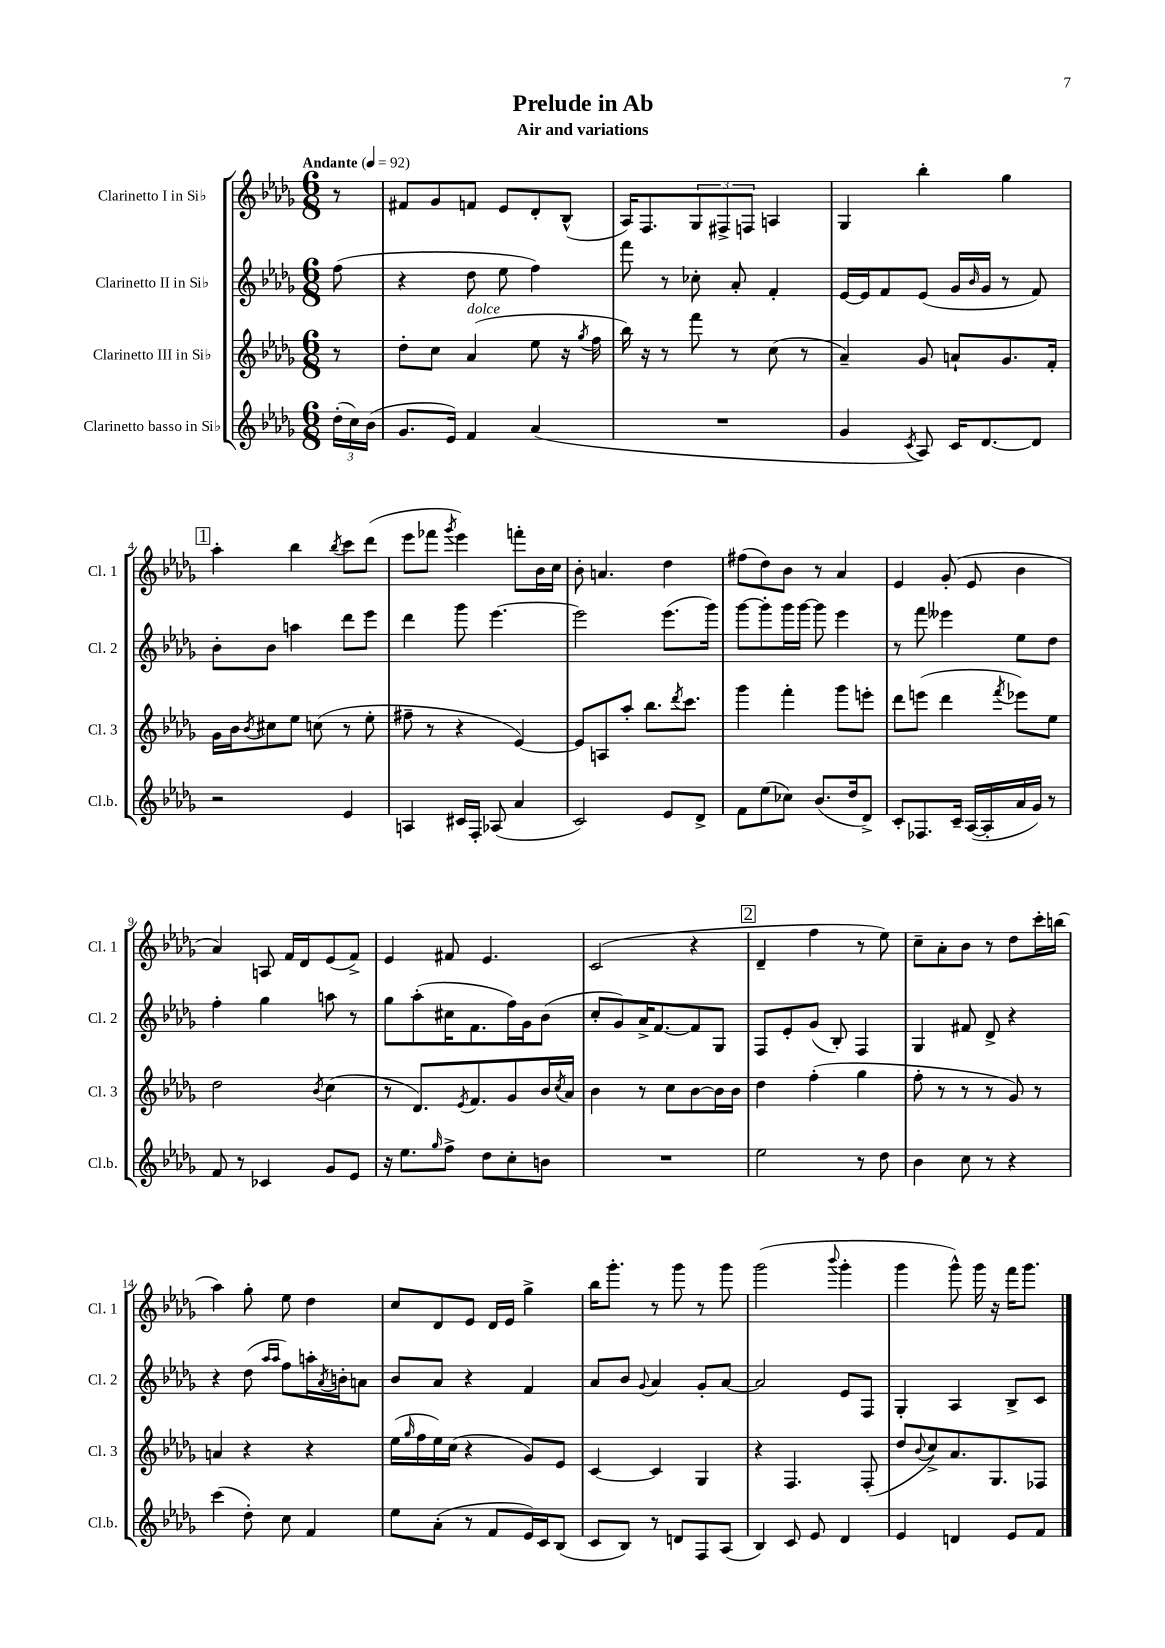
\header { title = "Prelude in Ab" subtitle = "Air and variations" }
<<
\new StaffGroup <<
\new Staff = "s0" \with { instrumentName = "Clarinetto I in Sib" shortInstrumentName = "Cl. 1" } {
    \clef treble \key des \major \numericTimeSignature \time 6/8 \partial 8 \tempo "Andante" 4 = 92
    r8 |
    fis'8 ges'8 f'8 ees'8 des'8-. bes8-^( |
    aes16) f8. \tuplet 3/2 { ges8 fis8-> f8 } a4 |
    ges4 bes''4-. ges''4 |
    \mark \markup { \box "1" } aes''4-. bes''4 \acciaccatura { bes''8 } c'''8 des'''8( |
    ees'''8 fes'''8 \acciaccatura { ges'''8 } ees'''4) f'''8-. bes'16 c''16 |
    bes'8-. a'4. des''4 |
    fis''8( des''8) bes'8 r8 aes'4 |
    ees'4 ges'8-.( ees'8 bes'4 |
    aes'4) a8 f'16 des'16 ees'8( f'8->) |
    ees'4 fis'8 ees'4. |
    c'2( r4 |
    \mark \markup { \box "2" } des'4-- f''4 r8 ees''8) |
    c''8-- aes'8-. bes'8 r8 des''8 c'''16-. b''16( |
    aes''4) ges''8-. ees''8 des''4 |
    c''8 des'8 ees'8 des'16 ees'16 ges''4-> |
    bes''16 ges'''8.-. r8 ges'''8 r8 ges'''8 |
    ges'''2( \appoggiatura { bes'''8 } ges'''4-. |
    ges'''4 ges'''8-^) ges'''16 r16 f'''16 ges'''8. \bar "|." |
}
\new Staff = "s1" \with { instrumentName = "Clarinetto II in Sib" shortInstrumentName = "Cl. 2" } {
    \clef treble \key des \major \numericTimeSignature \time 6/8 \partial 8
    f''8( |
    r4 des''8 ees''8 f''4) |
    f'''8 r8 ces''8-. aes'8-. f'4-. |
    ees'16~ ees'16 f'8 ees'8( ges'16 \grace { bes'16 } ges'16 r8 f'8) |
    \mark \markup { \box "1" } bes'8-. bes'8 a''4 des'''8 ees'''8 |
    des'''4 ges'''8 ees'''4.~ |
    ees'''2 ees'''8.( ges'''16) |
    ges'''8~ ges'''8-. ges'''16 ges'''16~ ges'''8 ees'''4 |
    r8 f'''8 eeses'''4 ees''8 des''8 |
    f''4-. ges''4 a''8 r8 |
    ges''8 aes''8-.( cis''16 f'8. f''16) ges'16 bes'8( |
    c''8-. ges'8) aes'16-> f'8.~ f'8 ges8 |
    \mark \markup { \box "2" } f8 ees'8-. ges'8( bes8-.) f4 |
    ges4 fis'8 des'8-> r4 |
    r4 des''8( \grace { aes''16 aes''16 } f''8) a''16-. \acciaccatura { aes'8 } b'16-. a'8 |
    bes'8 aes'8 r4 f'4 |
    aes'8 bes'8 \appoggiatura { ges'8 } aes'4 ges'8-. aes'8~ |
    aes'2 ees'8 f8 |
    ges4-. aes4 bes8-> c'8 \bar "|." |
}
\new Staff = "s2" \with { instrumentName = "Clarinetto III in Sib" shortInstrumentName = "Cl. 3" } {
    \clef treble \key des \major \numericTimeSignature \time 6/8 \partial 8
    r8 |
    des''8-. c''8 aes'4^\markup { \italic "dolce" }( ees''8 r16 \acciaccatura { ges''8 } f''16 |
    bes''16) r16 r8 f'''8 r8 c''8( r8 |
    aes'4--) ges'8 a'8-! ges'8. f'16-. |
    \mark \markup { \box "1" } ges'16 bes'16 \acciaccatura { bes'8 } cis''8 ees''8 c''8( r8 ees''8-. |
    fis''8-- r8 r4 ees'4~) |
    ees'8 a8 aes''8-. bes''8. \acciaccatura { des'''8 } c'''8. |
    ges'''4 f'''4-. ges'''8 e'''8-. |
    des'''8 e'''8( des'''4 \acciaccatura { f'''8 } ees'''8) ees''8 |
    des''2 \acciaccatura { bes'8 } c''4( |
    r8 des'8.) \acciaccatura { ees'8 } f'8. ges'8 bes'16 \acciaccatura { c''8 } aes'16 |
    bes'4 r8 c''8 bes'8~ bes'16 bes'16 |
    \mark \markup { \box "2" } des''4 f''4-.( ges''4 |
    f''8-. r8 r8 r8 ges'8) r8 |
    a'4 r4 r4 |
    ees''16( \grace { ges''16 } f''16 ees''16) c''16( r4 ges'8) ees'8 |
    c'4~ c'4 ges4 |
    r4 f4. f8-.( |
    des''8 \appoggiatura { bes'8 } c''8->) aes'8. ges8. fes8 \bar "|." |
}
\new Staff = "s3" \with { instrumentName = "Clarinetto basso in Sib" shortInstrumentName = "Cl.b." } {
    \clef treble \key des \major \numericTimeSignature \time 6/8 \partial 8
    \tuplet 3/2 { des''16-.( c''16) bes'16( } |
    ges'8. ees'16) f'4 aes'4( |
    R2. |
    ges'4 \acciaccatura { c'8 } aes8) c'16 des'8.~ des'8 |
    \mark \markup { \box "1" } r2 ees'4 |
    a4 cis'16 f16-. aes8( aes'4 |
    c'2) ees'8 des'8-> |
    f'8 ees''8( ces''8) bes'8.( des''16 des'8->) |
    c'8-. fes8. c'16-- aes16~( aes16-. aes'16 ges'16) r8 |
    f'8 r8 ces'4 ges'8 ees'8 |
    r16 ees''8. \grace { ges''16 } f''8-> des''8 c''8-. b'8 |
    R2. |
    \mark \markup { \box "2" } ees''2 r8 des''8 |
    bes'4 c''8 r8 r4 |
    c'''4( des''8-.) c''8 f'4 |
    ees''8 aes'8-.( r8 f'8 ees'16) c'16 bes8( |
    c'8 bes8) r8 d'8 f8 aes8( |
    bes4) c'8 ees'8 des'4 |
    ees'4 d'4 ees'8 f'8 \bar "|." |
}
>>
>>
